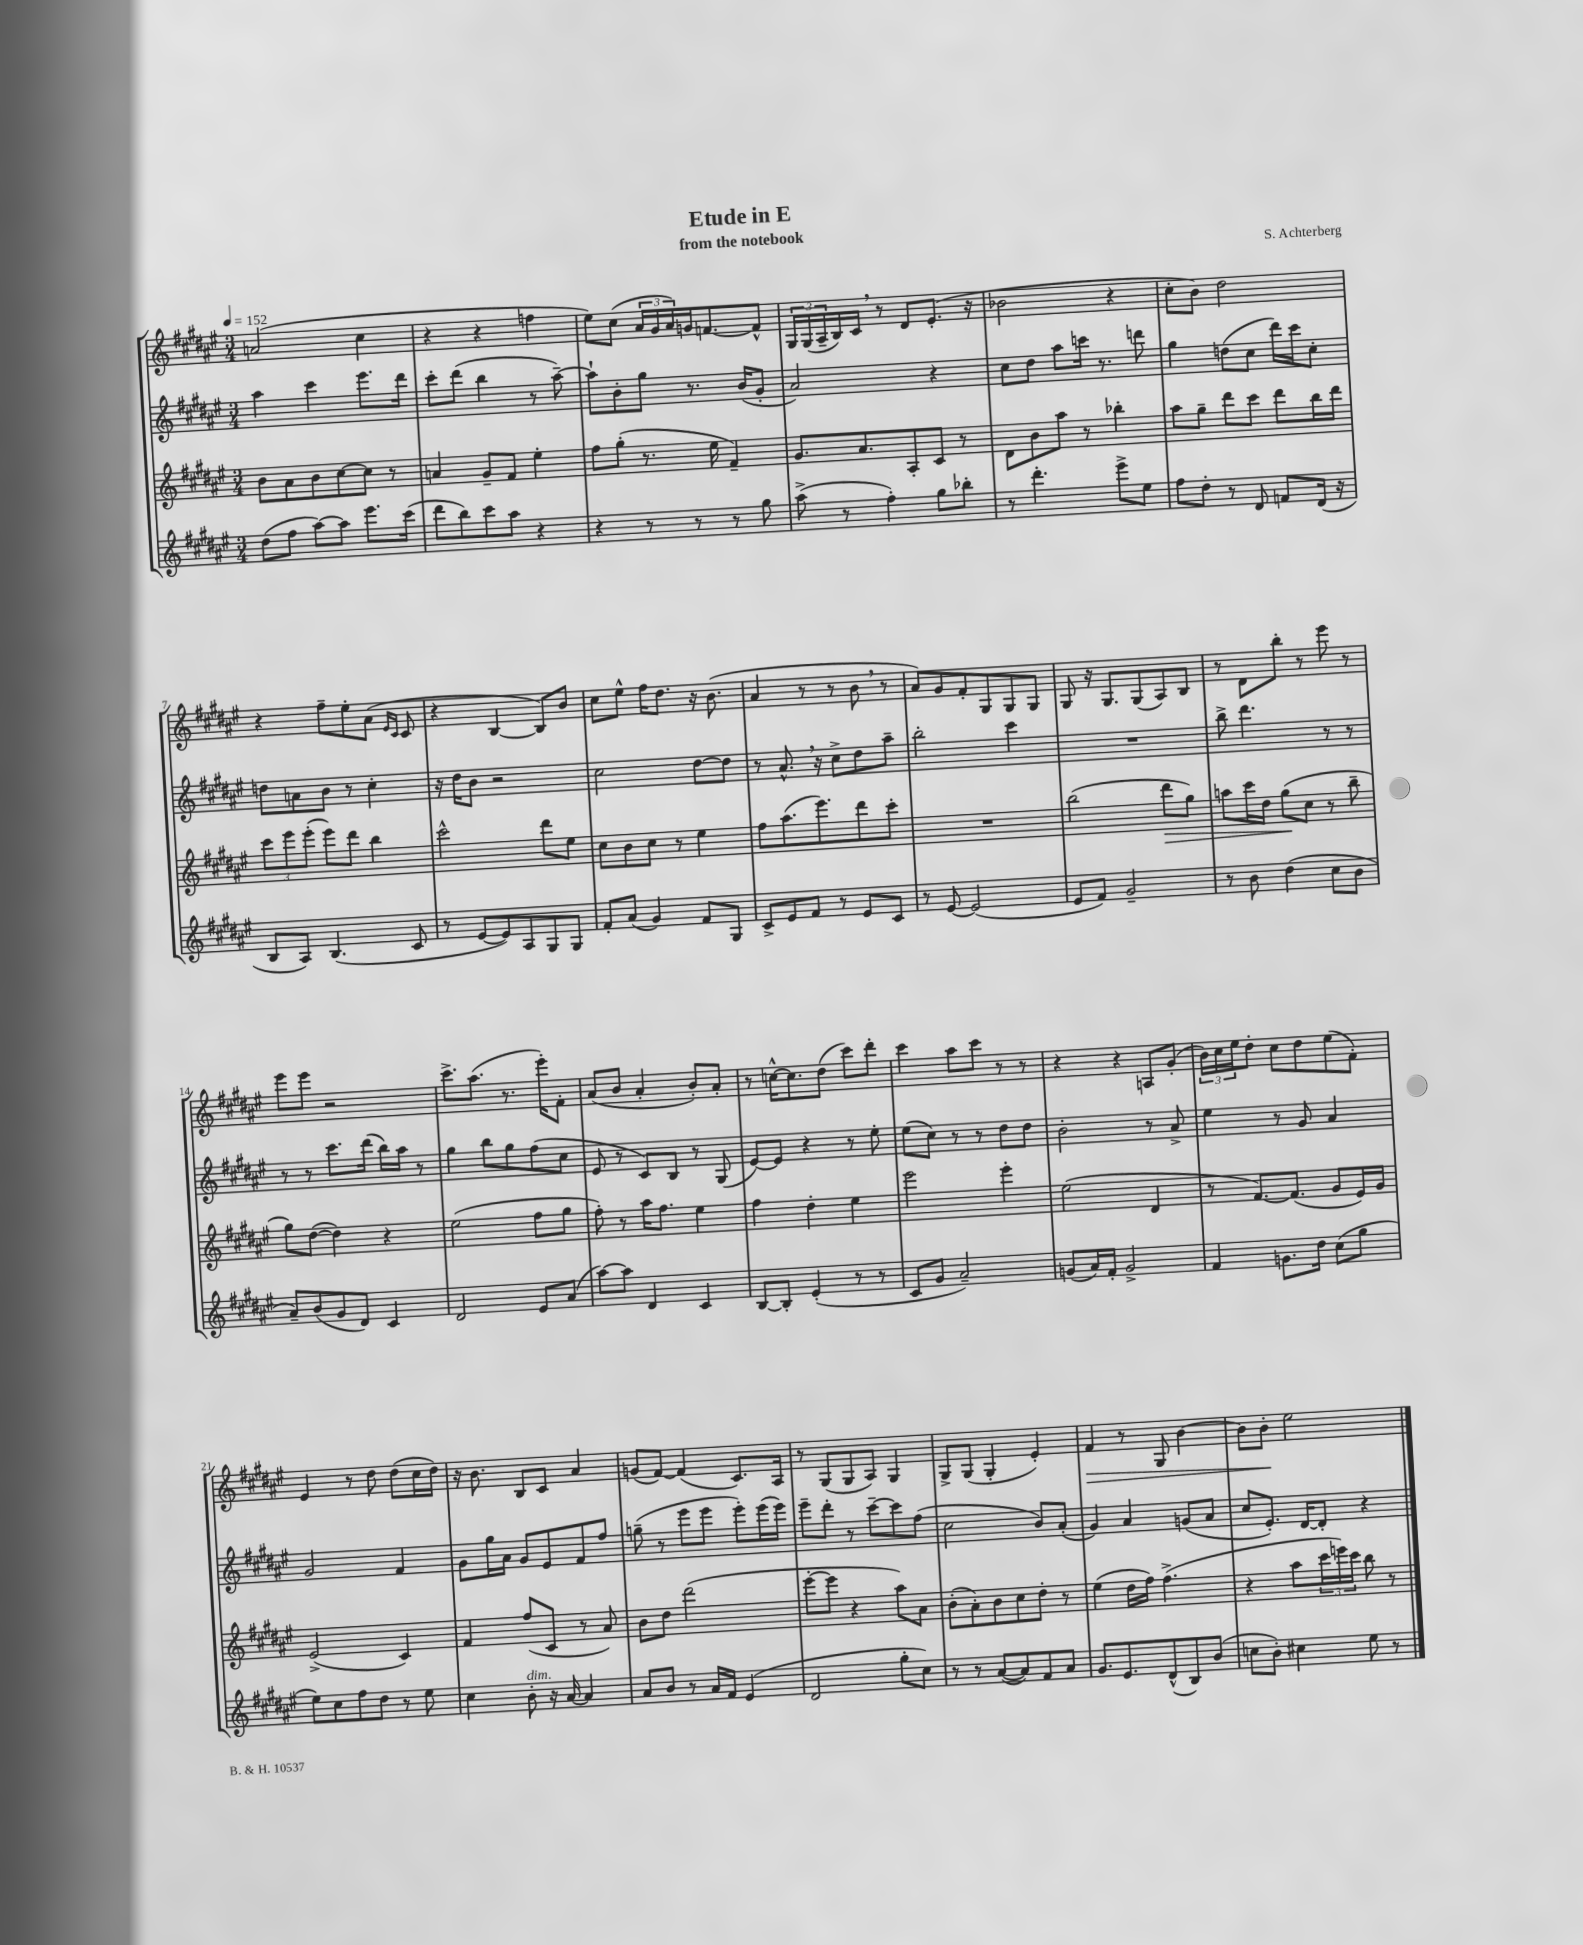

**kern	**kern	**kern	**kern
*staff4	*staff3	*staff2	*staff1
*clefG2	*clefG2	*clefG2	*clefG2
*k[f#c#g#d#a#e#]	*k[f#c#g#d#a#e#]	*k[f#c#g#d#a#e#]	*k[f#c#g#d#a#e#]
*M3/4	*M3/4	*M3/4	*M3/4
*MM152	*MM152	*MM152	*MM152
(8dd#\L	8b\L	4aa#\	(2a/
8ff#\J	8a#\	.	.
[8aa#\L)	8b\	4ccc#\	.
8aa#\]J	[8cc#\	.	.
8.eee#\L	8cc#\]J	8.eee#\L	4cc#\
.	8r	.	.
(16ccc#\Jk	.	16ddd#\Jk	.
=	=	=	=
8ddd#\L	4a/	8ccc#'\L	4r
8bb\)	.	(8ddd#\J	.
8ccc#\	8g#~/L	4bb\	4r
8aa#\J	8f#/J	.	.
4r	4ee#'\	8r	4ff\
.	.	[8aa#~\)	.
=	=	=	=
4r	8ff#\L	8aa#`\]L	8ee#\L)
.	(8gg#'\J	8b'\	(8cc#\J
8r	8.r	8gg#\J	24a#/LL
.	.	.	24g#/
.	.	.	24a#/)
8r	.	8.r	16g/J
.	16ee#\	.	[8.f/
8r	4f#~/)	.	.
.	.	(16b/LK	.
8gg#\	.	8g#'/J	8f^^/]J
=	=	=	=
(8aa#^\	8.g#/L	2a#/)	24G#/LL
.	.	.	(24G#/
.	.	.	24A#~/
8r	.	.	16B/)
.	8.a#/	.	16c#/JJ
4ff#'\)	.	.	8r
.	8A#'/	.	8d#/L
8gg#\L	8c#/J	4r	(8.e#'/J
8bb-'\J	8r	.	.
.	.	.	16r
=	=	=	=
8r	8d#\L	8cc#\L	2b-\
4.ddd#'\	8b\	8dd#\J	.
.	8aa#\J	8aa#\L	.
.	8r	16ccc\Jk	.
.	.	8.r	.
8eee#^\L	4bb-'\	.	4r
8ee#\J	.	8ddd\	.
=	=	=	=
8ff#\L	8aa#\L	4gg#\	8cc#'\L
8dd#'\J	8gg#~\J	.	8b\J)
8r	8ddd#\L	(8dd\L	2dd#\
8d#/	8ccc#\J	8cc#\J	.
8f/L	8ddd#\L	16ddd#\LL)	.
.	.	16ccc#\J	.
(16d#/Jk	16bb\L	8cc#'\J	.
16r	16ddd#\JJ	.	.
=	=	=	=
8B/L	12ccc#\L	8dd\L	4r
.	12eee#\	.	.
8A#/J)	.	8a\	.
.	(12eee#'\J	.	.
(4.B/	8eee#\L)	8b\J	8ff#~\L
.	8ddd#\J	8r	8ee#'\
.	4bb\	4cc#'\	(8a#\J
.	.	.	16qqe#/LL
.	.	.	16qqc#/JJ
8c#/	.	.	8c#/
=	=	=	=
8r	2ccc#^^\	16r	4r
.	.	16dd#\LK	.
[8e#/L	.	8b\J	.
8e#/])	.	2r	[4B/
8A#/	.	.	.
8G#/	8ddd#\L	.	8B/]L)
8G#/J	8ee#\J	.	8b/J
=	=	=	=
8f#'/L	8cc#\L	2cc#\	8cc#\L
(8a#/J	8b\	.	8ee#^^\J
4g#/)	8cc#\J	.	16ff#\LK
.	.	.	8.dd#\J
.	8r	.	.
8f#/L	4ee#\	[8dd#\L	16r
.	.	.	(8.b\
8G#/J	.	8dd#\]J	.
=	=	=	=
8c#^/L	8ff#\L	8r	4a#/
8e#/	(8.aa#\	8.a#^^/	.
8f#/J	.	.	8r
.	8.eee#\)	16r	.
8r	.	8cc#^\L	8r
8e#/L	8ddd#\	8dd#\	8b\
8c#/J	8ccc#'\J	8aa#~\J	8r
=	=	=	=
8r	2.r	2bb'\	8a#/L)
[8e#/	.	.	8g#/
(2e#/]	.	.	8f#'/
.	.	.	8G#/
.	.	4ccc#\	8G#/
.	.	.	8G#/J
=	=	=	=
8e#/L	(2bb\	2.r	8G#/
8f#/J)	.	.	16r
.	.	.	8.G#/L
2g#~/	.	.	.
.	.	.	(8G#/
.	8ddd#\L	.	8A#/)
.	8gg#\J)	.	8B/J
=	=	=	=
8r	8aa\L	8bb^\	8r
8b\	16ccc#\L	4.ddd#\	8d#\L
.	16dd#\JJ	.	.
(4dd#\	(8gg#\L	.	8bb'\J
.	8cc#\J	.	8r
8cc#\L	8r	8r	8eee#\
8b\J	8bb~\	8r	8r
=	=	=	=
8a#~/L)	8gg#\L)	8r	8eee#\L
(8b/	([8dd#\J	8r	8eee#\J
8g#/	4dd#\])	8.ccc#\L	2r
8d#/J)	.	.	.
.	.	(16ddd#\Jk	.
4c#/	4r	16bb\LL)	.
.	.	16aa#\JJ	.
.	.	8r	.
=	=	=	=
2d#/	(2ee#\	4gg#\	8.ccc#^\L
.	.	.	(8.aa#\J
.	.	8bb\L	.
.	.	8gg#\	8.r
8e#/L	8ff#\L	(8ff#\	.
.	.	.	16eee#'\LK)
(8a#/J	8gg#\J	8cc#\J	8f#'\J
=	=	=	=
[8aa#\L)	8ff#'\)	8e#/	(8a#/L
8aa#\]J	8r	8r	8b/J
4d#/	16aa#\LK	8c#/L)	4a#'/
.	8.ff#\J	.	.
.	.	8B/J	.
4c#/	4ee#\	8r	8b'/L)
.	.	(8G#/	8a#'/J
=	=	=	=
[8B/L	4ff#\	[8e#/L)	8r
8B'/]J	.	8e#/]J	[16cc^^\LK
.	.	.	8.cc\]
(4e#'/	4dd#'\	4r	.
.	.	.	(8dd#\J
8r	4ee#\	8r	8ccc#\L)
8r	.	8ee#'\	8ddd#'\J
=	=	=	=
8c#/L	2eee#\	(8ee#\L	4ccc#\
8g#/J	.	8cc#\J)	.
2a#~/)	.	8r	8aa#\L
.	.	8r	8ccc#\J
.	4eee#'\	8dd#\L	8r
.	.	8dd#\J	8r
=	=	=	=
(8g/L	(2ee#\	2b'\	4r
16a#/L)	.	.	.
16f#'/JJ	.	.	.
2g^/	.	.	4r
.	4d#/	8r	8A/L
.	.	8a#^/	(8g#'/J
=	=	=	=
4f#/	8r	4ee#\	24b\LL)
.	.	.	24cc#\
.	.	.	24ee#\J
.	[8.f#/L)	.	8dd#'\J
8.g\L	.	8r	8cc#\L
.	(8.f#/]J	.	.
.	.	8g#/	8dd#\
16dd#\Jk	.	.	.
(8cc#\L	8g#/L	4a#/	(8ee#\
8gg#\J	16e#/L)	.	8f#'\J)
.	16g#/JJ	.	.
=	=	=	=
8ee#\L)	(2e#^/	2g#/	4e#/
8cc#\	.	.	.
8ff#\	.	.	8r
8dd#\J	.	.	8dd#\
8r	4c#/)	4f#/	(8dd#\L
8ee#\	.	.	16cc#\L
.	.	.	16dd#\JJ)
=	=	=	=
4cc#\	4f#/	8g#\L	16r
.	.	.	8.b\
.	.	16gg#\L	.
.	.	16a#\JJ	.
8b'\	(8ff#/L	8g#/L	8B/L
16r	8c#/J	8e#/	8c#/J
[16a#/	.	.	.
4a#/]	8r	8f#/	4a#/
.	8a#/)	8ff#/J	.
=	=	=	=
8a#/L	8b\L	(8gg~\	(8g/L
8b/J	8dd#\J	8r	[8f#/J)
8r	(2ddd#\	8eee#\L	(4f#/]
16a#/LL	.	8eee#\J	.
16f#/JJ	.	.	.
(4e#/	.	8eee#'\L)	8.c#/L)
.	.	(16eee#\L	.
.	.	16eee#\JJ)	16A#/Jk
=	=	=	=
2d#/	[8eee#'\L	8eee#~\L	8r
.	8eee#\]J	8ddd#'\J	(8G#/L
.	4r	8r	8G#/
.	.	[8ccc#~\L	8A#/J)
8gg#'\L	8aa#\L)	8ccc#\]	4G#/
8cc#\J)	8a#\J	(8ff#\J	.
=	=	=	=
8r	(8b'\L	2cc#\	8G#^/L
8r	8a#'\)	.	(8G#/J
([8a#/L	8b\	.	4G#'/
8a#/])	8cc#\	.	.
8f#/	8dd#'\J	8b/L)	4e#'/)
8a#/J	8r	(8a#'/J	.
=	=	=	=
8.g#/L	(4ee#\	4g#/)	4f#/
8.e#/	.	.	.
.	16dd#\LL	4a#/	8r
.	16ff#\JJ)	.	.
(8d#^^/	(4.ff#^\	.	8G#/
8B/)	.	(8g/L	[4b\
(8b/J	.	8a#/J	.
=	=	=	=
8cc\L	4r	8cc#/L	8b\]L
8b'\J)	.	8.e#'/J)	8b'\J
4cc#\	8aa#\L	.	2ee#\
.	.	[16d#/LK	.
.	24ccc#\L	8d#'/]J	.
.	24eee\)	.	.
.	24ccc#\JJ	.	.
8ee#\	8bb\	4r	.
8r	8r	.	.
==	==	==	==
*-	*-	*-	*-
